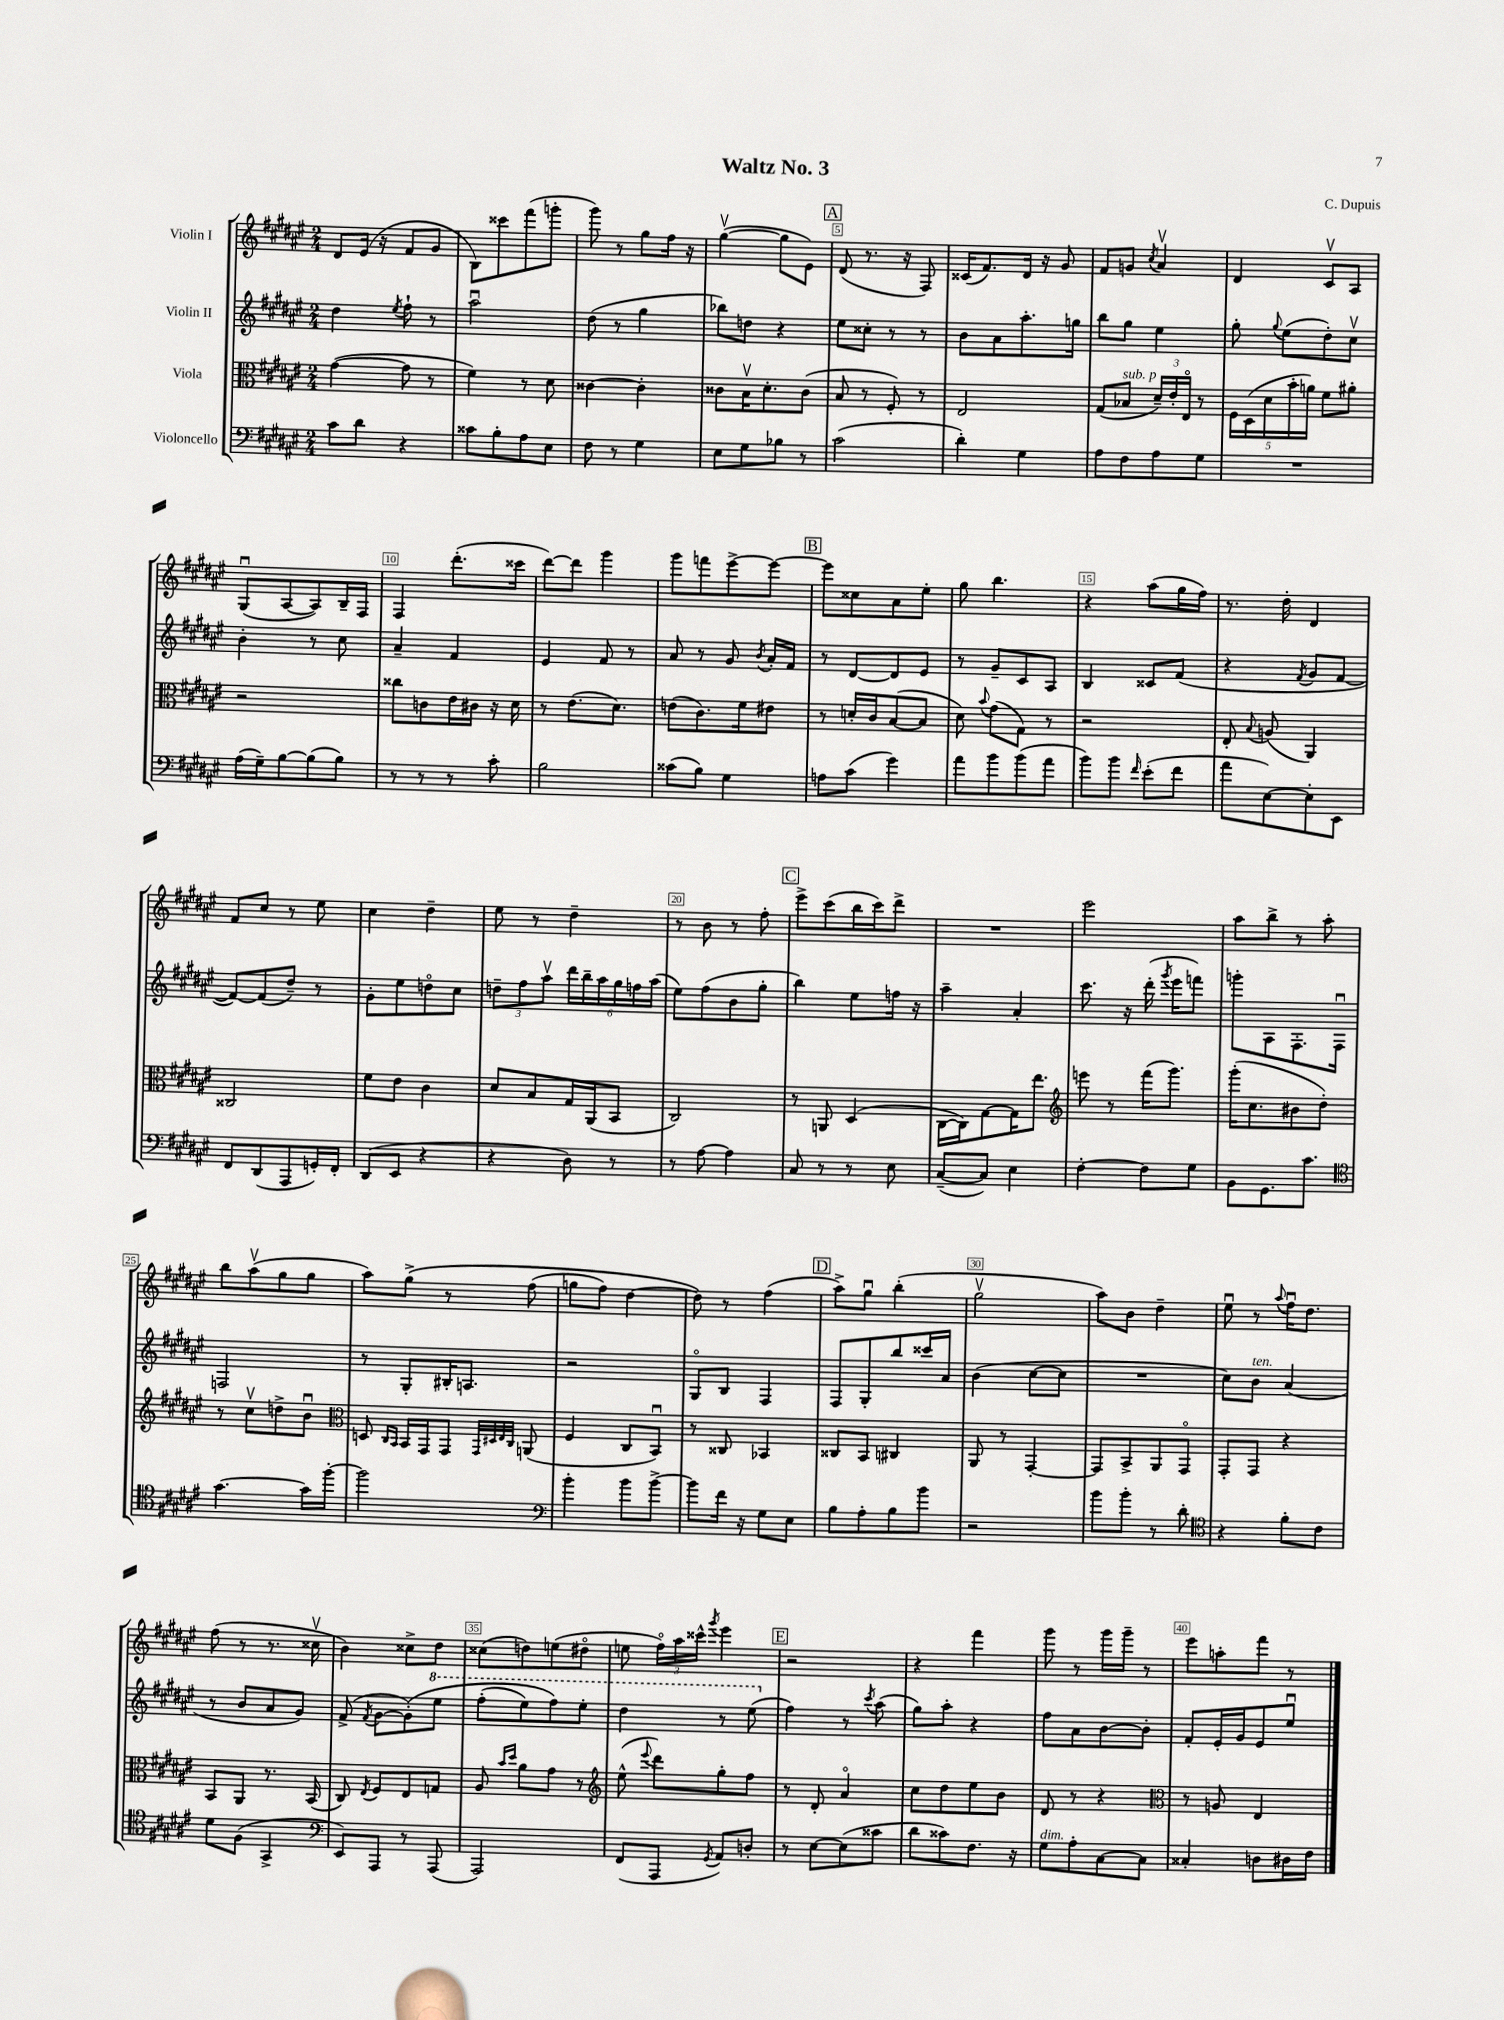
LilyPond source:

\header { title = "Waltz No. 3" composer = "C. Dupuis" }
<<
\new StaffGroup <<
\new Staff = "s0" \with { instrumentName = "Violin I" } {
    \clef treble \key fis \major \numericTimeSignature \time 2/4
    \autoBeamOff dis'8[ eis'16]( r16 fis'8[ gis'8] |
    b8[) cisis'''8 fis'''8( g'''8]-. |
    gis'''8) r8 gis''8[ fis''16] r16 |
    gis''4~\upbow( gis''8[ eis'8]) |
    \mark \markup { \box "A" } dis'8( r8. r16 fis8) |
    cisis'16[( fis'8.) dis'16] r16 gis'8 |
    fis'8[ g'8] \acciaccatura { cis''8 } ais'4\upbow |
    dis'4 cis'8[\upbow ais8] |
    gis8[\downbow( ais8~ ais8) b16-- fis16] |
    fis4 dis'''8.[-.( cisis'''16] |
    dis'''8[~) dis'''8] gis'''4 |
    gis'''8[ f'''8 eis'''8~-> eis'''8]~ |
    \mark \markup { \box "B" } eis'''8[ cisis''8 ais'8 eis''8]-. |
    gis''8 b''4. |
    r4 ais''8[( gis''16 fis''16]) |
    r8. dis''16-. dis'4 |
    fis'8[ cis''8] r8 eis''8 |
    cis''4 dis''4-- |
    eis''8 r8 dis''4-- |
    r8 b'8 r8 fis''8-. |
    \mark \markup { \box "C" } eis'''8[-> cis'''8( b''16 cis'''16) dis'''8]-> |
    R2 |
    eis'''2 |
    ais''8[ b''8]-> r8 ais''8-. |
    b''8[ ais''8\upbow( gis''8 gis''8] |
    ais''8[) gis''8]->\( r8 fis''8( |
    g''8[ fis''8]) dis''4~ |
    dis''8\) r8 fis''4( |
    \mark \markup { \box "D" } ais''8[->) gis''8]\downbow b''4-.( |
    gis''2\upbow |
    ais''8[) b'8] dis''4-- |
    eis''8\downbow r8 \appoggiatura { ais''8 } fis''16[\downbow dis''8.] |
    fis''8( r8 r8. cisis''16\upbow |
    b'4) cisis''8[-> dis''8] |
    cisis''8[( d''8) e''8( dis''8]\flageolet |
    e''8 \tuplet 3/2 { fis''16[\flageolet) ais''16 cisis'''16]-^ } \acciaccatura { gis'''8 } eis'''4 |
    \mark \markup { \box "E" } r2 |
    r4 fis'''4 |
    gis'''8 r8 gis'''16[ gis'''16]-- r8 |
    eis'''8[ a''8-. fis'''8] r8 \bar "|." |
}
\new Staff = "s1" \with { instrumentName = "Violin II" } {
    \clef treble \key fis \major \numericTimeSignature \time 2/4
    \autoBeamOff dis''4 \acciaccatura { eis''8 } fis''8-! r8 |
    ais''2\downbow |
    dis''8( r8 gis''4 |
    bes''8[) d''8] r4 |
    \mark \markup { \box "A" } eis''8[ cisis''8]-. r8 r8 |
    b'8[ ais'8 ais''8.-. g''16] |
    b''8[ gis''8] eis''4 |
    gis''8-. \appoggiatura { gis''8 } eis''8[( dis''8-.) cis''8]\upbow |
    b'4-. r8 cis''8 |
    ais'4-- fis'4 |
    eis'4 fis'8 r8 |
    ais'8 r8 gis'8 \acciaccatura { b'8 } ais'16[-. fis'16] |
    \mark \markup { \box "B" } r8 dis'8[~ dis'8 eis'8] |
    r8 gis'8[-- cis'8 ais8] |
    b4 cisis'8[ fis'8]( |
    r4 \acciaccatura { fis'8 } gis'8[ fis'8]~ |
    fis'8[~) fis'8( dis''8]--) r8 |
    gis'8[-. eis''8 d''8\flageolet cis''8] |
    \tuplet 3/2 { d''8[-- fis''8 ais''8]\upbow } \tuplet 6/4 { dis'''16[ b''16-- ais''16 gis''16 f''16 ais''16]( } |
    eis''8[) fis''8( b'8 gis''8]-. |
    \mark \markup { \box "C" } b''4) eis''8[ f''16] r16 |
    ais''4-- ais'4-. |
    cis'''8. r16 dis'''16-.( \acciaccatura { gis'''8 } eis'''16[ f'''8]) |
    g'''8[-. ais8 fis8.-. fis16]\downbow |
    f2 |
    r8 gis8[-. bis16-. a8.] |
    r2 |
    gis8[\flageolet b8] fis4 |
    \mark \markup { \box "D" } fis8[ gis8-. b''8 cisis'''16 ais'16] |
    b'4( cis''8[~ cis''8] |
    R2 |
    cis''8[) b'8]^\markup { \italic "ten." } ais'4( |
    r8 b'8[ ais'8 gis'8]) |
    fis'8->( \acciaccatura { fis'8 } gis'8[~ gis'8-.)\( \ottava #1 eis'''8] |
    fis'''8[-.( eis'''8) fis'''8\) eis'''8]-. |
    dis'''4 r8 eis'''8( \ottava #0 |
    \mark \markup { \box "E" } fis''4) r8 \acciaccatura { cis'''8 } ais''8( |
    gis''8[) ais''8]-. r4 |
    fis''8[ ais'8 b'8~ b'8]-. |
    fis'8[-. eis'16-. gis'16 eis'8 eis''8]\downbow \bar "|." |
}
\new Staff = "s2" \with { instrumentName = "Viola" } {
    \clef alto \key fis \major \numericTimeSignature \time 2/4
    \autoBeamOff gis'4~( gis'8 r8 |
    fis'4) r8 dis'8 |
    cisis'4~ cisis'4-. |
    cisis'8[ b16\upbow dis'8.-. cisis'8]( |
    \mark \markup { \box "A" } b8 r8 fis8-.) r8 |
    eis2 |
    gis8[( bes8]^\markup { \italic "sub. p" } \tuplet 3/2 { dis'16[--) eis'16-. eis16]\flageolet } r8 |
    \tuplet 5/4 { fis16[ dis16( dis'16 b'16-. a'16]) } fis'8[ ais'8]-. |
    r2 |
    cisis''8[ c'8 eis'16 cis'16] r16 dis'16 |
    r8 eis'8.[( dis'8.]) |
    e'8[( cis'8.) fis'16 eis'8] |
    \mark \markup { \box "B" } r8 d'16[-. cis'16 b8~( b8] |
    dis'8) \appoggiatura { b'8 } gis'8[( gis8]) r8 |
    r2 |
    eis8-. \appoggiatura { b8 } a8( ais,4) |
    cisis2 |
    fis'8[ eis'8] cis'4 |
    dis'8[ b8 gis16 ais,16( b,8] |
    cis2) |
    \mark \markup { \box "C" } r8 a,8 dis4( |
    cis16[~ cis16) gis8~ gis16 eis''8.] |
    \clef treble e'''8 r8 fis'''16[( gis'''8.]) |
    gis'''16[-.( cis''8. bis'8 dis''8]-.) |
    r8 cis''8[\upbow d''8-> b'8]\downbow |
    \clef alto d8 \grace { cis16[ b,16] } b,16[ gis,16 gis,8] \grace { gis,32[ dis32 eis32 cis32] } a,8( |
    fis4 cis8[ b,8]\downbow) |
    r8 cisis8 bes,4 |
    \mark \markup { \box "D" } cisis8[ b,8] cis4 |
    ais,8 r8 gis,4~-. |
    gis,8[ b,8-> ais,8 gis,8]\flageolet |
    gis,8[-. gis,8] r4 |
    b,8[ ais,8] r8. b,16( |
    cis8) \acciaccatura { eis8 } fis8[ eis8 g8] |
    ais8 \grace { b'16[ dis''16] } ais'8[ gis'8] r8 |
    \clef treble eis''8-^( \appoggiatura { eis'''8 } dis'''8[) gis''8-. fis''8] |
    \mark \markup { \box "E" } r8 dis'8-. ais'4\flageolet |
    cis''8[ dis''8 eis''8 b'8] |
    dis'8 r8 r4 |
    \clef alto r8 a8 eis4 \bar "|." |
}
\new Staff = "s3" \with { instrumentName = "Violoncello" } {
    \clef bass \key fis \major \numericTimeSignature \time 2/4
    \autoBeamOff cis'8[ dis'8] r4 |
    cisis'8[ b8-. ais8 eis8] |
    fis8 r8 gis4 |
    eis8[ gis8 bes8] r8 |
    \mark \markup { \box "A" } cis'2( |
    dis'4-.) gis4 |
    ais8[ fis8 ais8 gis8] |
    R2 |
    ais16[( gis16--) b8~ b8( b8]) |
    r8 r8 r8 cis'8-. |
    b2 |
    cisis'8[( b8]) gis4 |
    \mark \markup { \box "B" } a8[ cis'8]( gis'4) |
    ais'8[ b'8 b'8( ais'8] |
    b'8[) b'8] \grace { fis'16 } eis'8[-.( fis'8] |
    ais'8[ eis8~) eis8-. eis,8] |
    fis,8[ dis,8( ais,,8 g,16-.) fis,16]-. |
    dis,8[( eis,8] r4 |
    r4 dis8) r8 |
    r8 ais8~ ais4 |
    \mark \markup { \box "C" } cis8 r8 r8 eis8 |
    cis8[~--( cis8]) eis4 |
    fis4~-. fis8[ gis8] |
    b,8[ gis,8. cis'8.] |
    \clef tenor gis'4.~ gis'16[ fis''16]~-. |
    fis''2 |
    \clef bass b'4-. b'8[ b'8]~-> |
    b'8[ fis'16] r16 gis8[ eis8] |
    \mark \markup { \box "D" } b8[ ais8-. b8 b'8] |
    r2 |
    b'8[ b'8]-. r8 dis'8-. |
    \clef tenor r4 fis'8[-. cis'8] |
    dis'8[ fis8]( gis,4-> |
    \clef bass eis,8[) ais,,8] r8 ais,,8( |
    ais,,2) |
    fis,8[( ais,,8] \acciaccatura { gis,8 } ais,8[) d8]-. |
    \mark \markup { \box "E" } r8 eis8[~ eis8( cisis'8] |
    dis'8[ cisis'8) fis8.] r16 |
    gis8[^\markup { \italic "dim." } ais8-. cis8~ cis8] |
    cisis4-. d8[ dis16 fis16] \bar "|." |
}
>>
>>
\layout { \context { \Score \override BarNumber.break-visibility = ##(#f #t #t) barNumberVisibility = #(every-nth-bar-number-visible 5) \override BarNumber.stencil = #(make-stencil-boxer 0.1 0.3 ly:text-interface::print) } }
